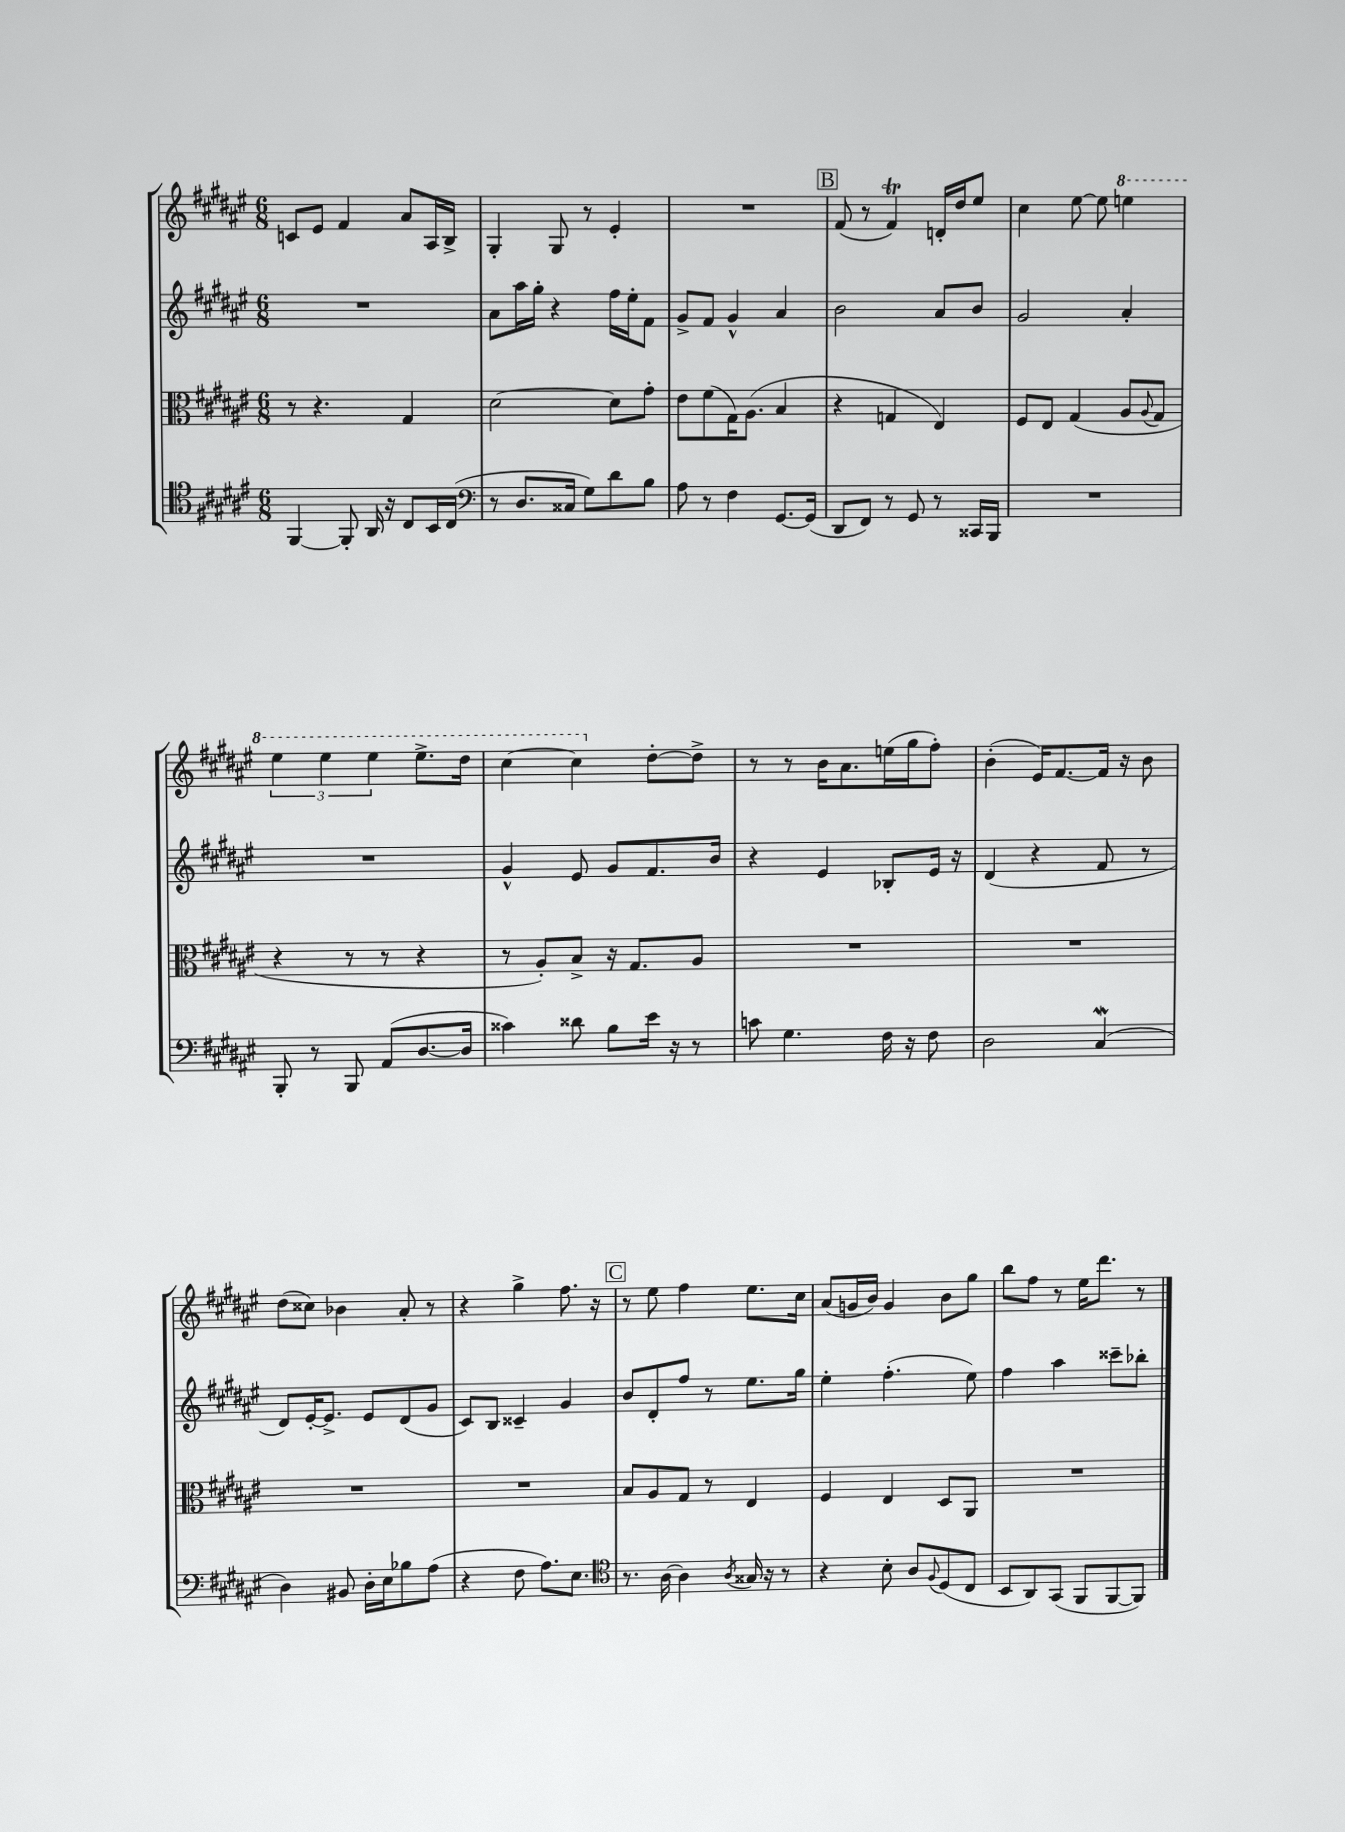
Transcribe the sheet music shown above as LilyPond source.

<<
\new StaffGroup <<
\new Staff = "s0" {
    \clef treble \key fis \major \numericTimeSignature \time 6/8
    c'8 eis'8 fis'4 ais'8 ais16 b16-> |
    gis4-. gis8 r8 eis'4-. |
    R2. |
    \mark \markup { \box "B" } fis'8( r8 fis'4\trill) d'16-. dis''16 eis''8 |
    cis''4 eis''8~ eis''8 \ottava #1 e'''4 |
    \tuplet 3/2 { eis'''4 eis'''4 eis'''4 } eis'''8.-> dis'''16 |
    cis'''4~ cis'''4 \ottava #0 dis''8~-. dis''8-> |
    r8 r8 b'16 ais'8. e''16( gis''16 fis''8-.) |
    b'4-.( eis'16) fis'8.~ fis'16 r16 b'8 |
    dis''8( cisis''8) bes'4 ais'8-. r8 |
    r4 gis''4-> fis''8. r16 |
    \mark \markup { \box "C" } r8 eis''8 fis''4 eis''8. cis''16 |
    ais'8( g'16 b'16) g'4 b'8 gis''8 |
    b''8 fis''8 r8 eis''16 dis'''8. r8 \bar "|." |
}
\new Staff = "s1" {
    \clef treble \key fis \major \numericTimeSignature \time 6/8
    R2. |
    ais'8 ais''16 gis''16-. r4 fis''16 eis''16-. fis'8 |
    gis'8-> fis'8 gis'4-^ ais'4 |
    \mark \markup { \box "B" } b'2 ais'8 b'8 |
    gis'2 ais'4-. |
    R2. |
    gis'4-^ eis'8 gis'8 fis'8. b'16 |
    r4 eis'4 bes8-. eis'16 r16 |
    dis'4( r4 fis'8 r8 |
    dis'8) eis'16~-. eis'8.-> eis'8 dis'8( gis'8 |
    cis'8) b8 cisis'4-- gis'4 |
    \mark \markup { \box "C" } b'8 dis'8-. fis''8 r8 eis''8. gis''16 |
    eis''4-. fis''4.-.( eis''8) |
    fis''4 ais''4 cisis'''8-- bes''8-. \bar "|." |
}
\new Staff = "s2" {
    \clef alto \key fis \major \numericTimeSignature \time 6/8
    r8 r4. gis4 |
    dis'2~ dis'8 gis'8-. |
    eis'8 fis'8( gis16) ais8.( b4 |
    \mark \markup { \box "B" } r4 g4 eis4) |
    fis8 eis8 gis4( ais8 \appoggiatura { ais8 } gis8 |
    r4 r8 r8 r4 |
    r8 ais8-.) b8-> r16 gis8. ais8 |
    R2. |
    R2. |
    R2. |
    R2. |
    \mark \markup { \box "C" } b8 ais8 gis8 r8 eis4 |
    fis4 eis4 dis8 ais,8 |
    R2. \bar "|." |
}
\new Staff = "s3" {
    \clef tenor \key fis \major \numericTimeSignature \time 6/8
    fis,4~ fis,8-. ais,16 r16 cis8 b,16 cis16( |
    \clef bass r8 dis8. cisis16 gis8) dis'8 b8 |
    ais8 r8 fis4 gis,8.~ gis,16( |
    \mark \markup { \box "B" } dis,8 fis,8) r8 gis,8 r8 cisis,16 b,,16 |
    R2. |
    b,,8-. r8 b,,8 ais,8( dis8.~ dis16 |
    cisis'4) disis'8 b8 eis'16 r16 r8 |
    c'8 gis4. fis16 r16 fis8 |
    dis2 cis4\mordent( |
    dis4) bis,8 dis16-. eis16 bes8 ais8( |
    r4 fis8 ais8.) eis8. |
    \mark \markup { \box "C" } \clef tenor r8. ais16~ ais4 \acciaccatura { ais8 } gisis16 r16 r8 |
    r4 b8-. ais8 \appoggiatura { fis8 } dis8( cis8 |
    b,8 ais,8) gis,8( fis,8 fis,8~ fis,8) \bar "|." |
}
>>
>>
\layout { \context { \Score \remove "Bar_number_engraver" } }
